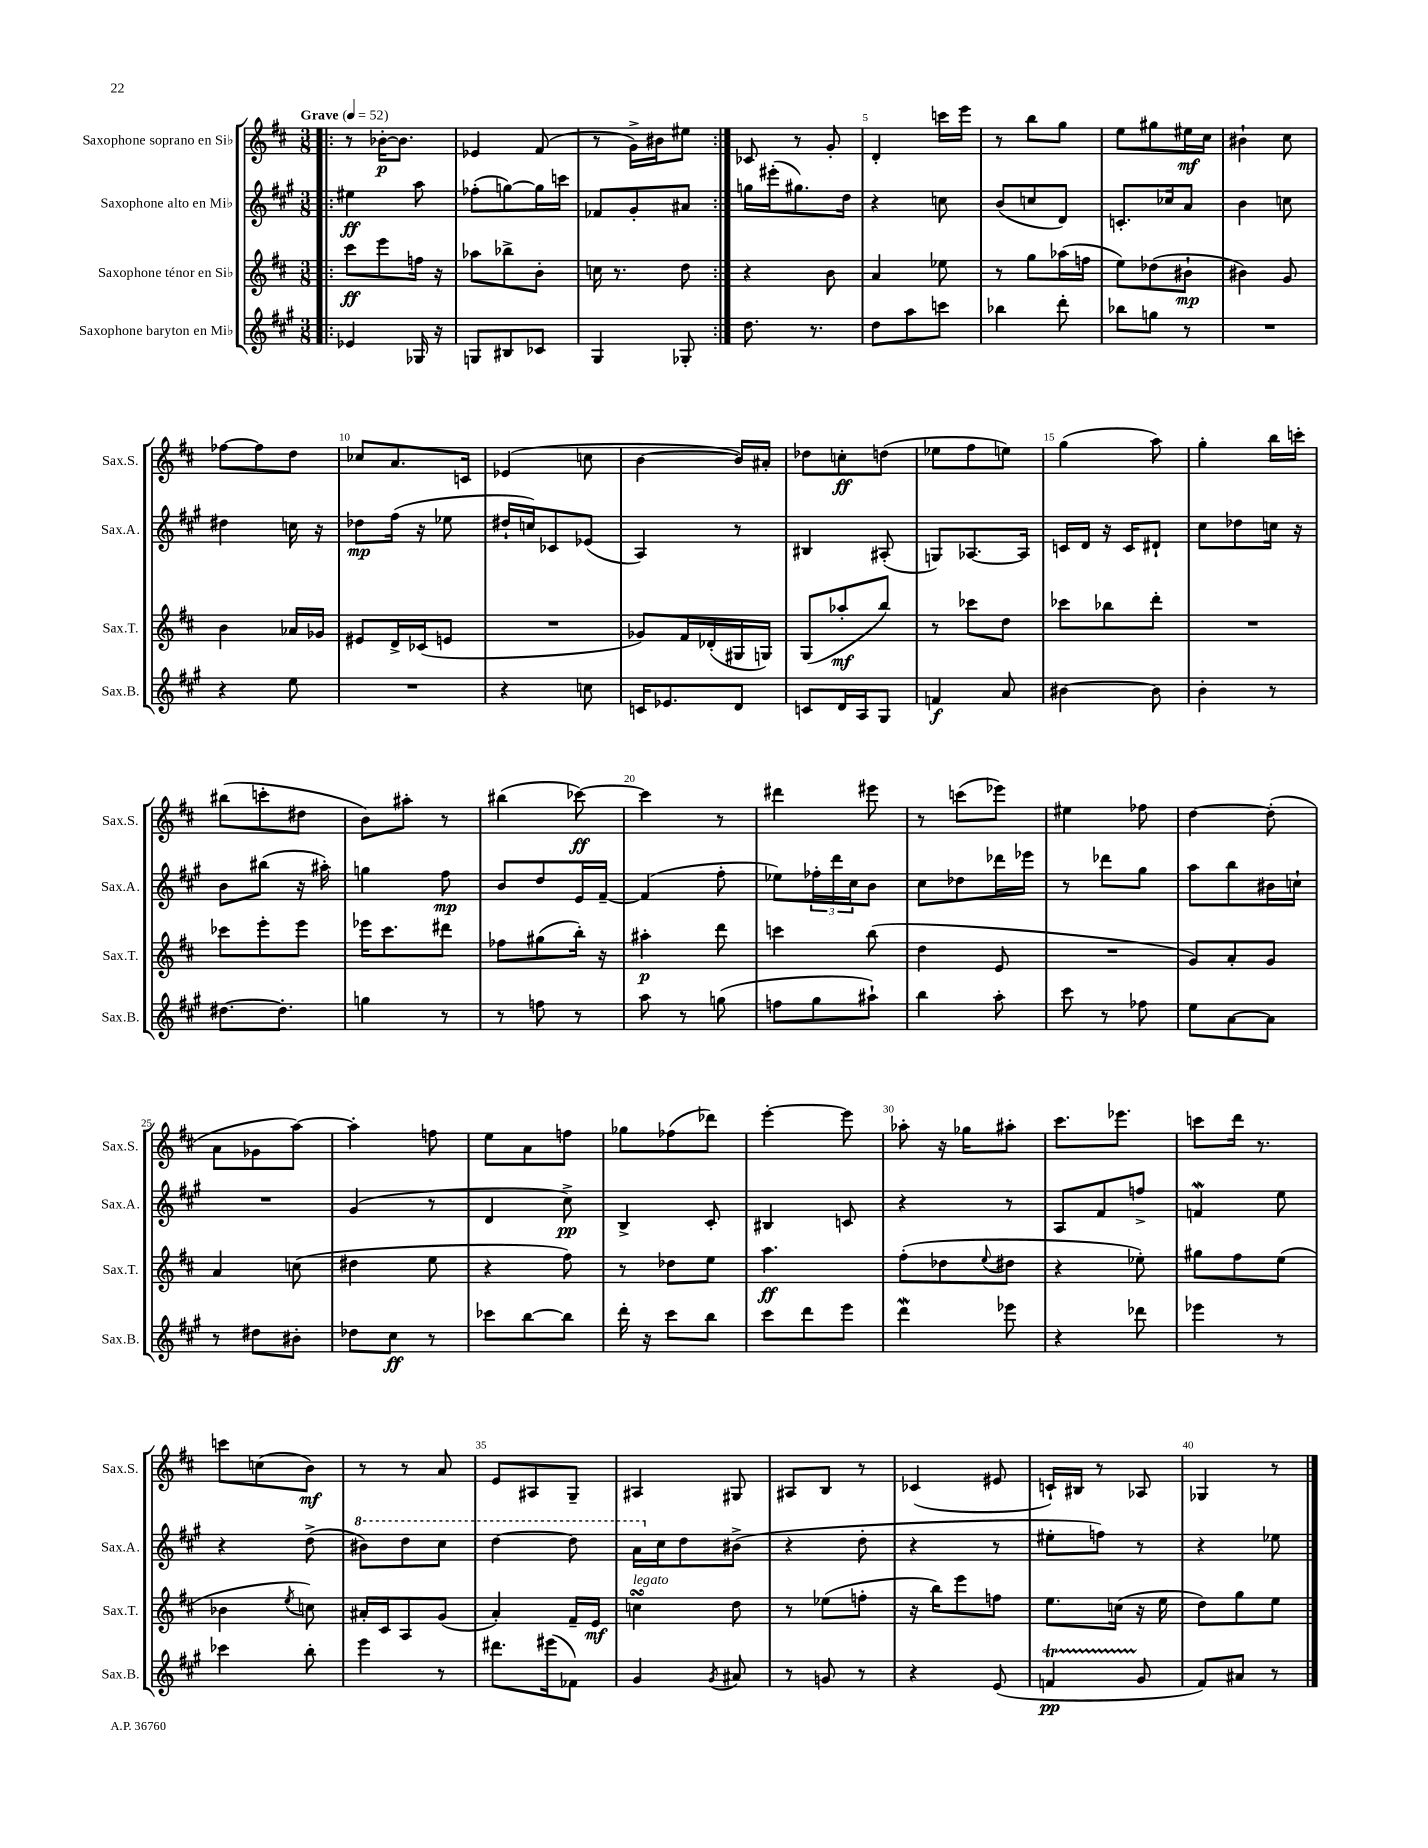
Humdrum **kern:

**kern	**kern	**kern	**kern
*staff4	*staff3	*staff2	*staff1
*clefG2	*clefG2	*clefG2	*clefG2
*k[f#c#g#]	*k[f#c#]	*k[f#c#g#]	*k[f#c#]
*M3/8	*M3/8	*M3/8	*M3/8
*MM52	*MM52	*MM52	*MM52
=!|:	=!|:	=!|:	=!|:
4e-/	8ccc#\L	4ee#\	8r
.	8eee\	.	[16b-'\LK
.	.	.	8.b-\]J
16G-/	16ff\Jk	8aa\	.
16r	16r	.	.
=	=	=	=
8G/L	8aa-\L	(8ff-'\L	4e-/
8B#/	8bb-^\	[8gg\)	.
8c-/J	8b'\J	16gg\]L	(8f#/
.	.	16ccc\JJ	.
=	=	=	=
4G#/	16cc\	8f-/L	8r
.	8.r	.	.
.	.	8g#'/	16g^\LL)
.	.	.	16b#\J
8G-'/	8dd\	8a#/J	8ee#\J
=:|!	=:|!	=:|!	=:|!
8.dd\	4r	16gg\LL	8c-/
.	.	(16eee#'\J	.
.	.	8.gg#\)	8r
8.r	.	.	.
.	8b\	.	8g'/
.	.	16dd\Jk	.
=	=	=	=
8dd\L	4a/	4r	4d'/
8aa\	.	.	.
8ccc\J	8ee-\	8cc\	16ccc\LL
.	.	.	16eee\JJ
=	=	=	=
4bb-\	8r	(8b/L	8r
.	8gg\L	8cc/	8bb\L
8ddd'\	(16aa-\L	8d/J)	8gg\J
.	16ff\JJ	.	.
=	=	=	=
8bb-\L	8ee\L)	8.c'/L	8ee\L
8gg\J	(8dd-\	.	8gg#\
.	.	16cc-/k	.
8r	8b#`\J	8a/J	16ee#\L
.	.	.	16cc#\JJ
=	=	=	=
4.r	4b#\)	4b\	4b#`\
.	8g/	8cc\	8cc#\
=	=	=	=
4r	4b\	4dd#\	[8ff-\L
.	.	.	8ff-\]
8ee\	16a-/LL	16cc\	8dd\J
.	16g-/JJ	16r	.
=	=	=	=
4.r	8e#/L	8dd-\L	8cc-/L
.	16d^/L	(16ff#\Jk	8.a/
.	(16c-/J	16r	.
.	8e/J	8ee-\	.
.	.	.	16c/Jk
=	=	=	=
4r	4.r	16dd#`/LL	(4e-/
.	.	16cc/J)	.
.	.	8c-/	.
8cc\	.	(8e-/J	8cc\
=	=	=	=
16c/LK	8g-/L)	4A/)	[4b\
8.e-/	.	.	.
.	16f#/L	.	.
.	(16d-'/	.	.
8d/J	16G#/	8r	16b/]LL)
.	16G/JJ)	.	16a#'/JJ
=	=	=	=
8c/L	(8G/L	4B#/	8dd-\L
16d/L	8aa-'/	.	8cc'\
16A/J	.	.	.
8G#/J	8bb/J)	(8A#'/	(8dd\J
=	=	=	=
4f/	8r	8G/L)	8ee-\L
.	8ccc-\L	[8.A-/	8ff#\
8a/	8dd\J	.	8ee\J)
.	.	16A-/]Jk	.
=	=	=	=
[4b#\	8ccc-\L	16c/LL	(4gg\
.	.	16d/JJ	.
.	8bb-\	16r	.
.	.	16c/LK	.
8b#\]	8ddd'\J	8d#`/J	8aa\)
=	=	=	=
4b'\	4.r	8cc#\L	4gg'\
.	.	8dd-\	.
8r	.	16cc\Jk	16bb\LL
.	.	16r	16ccc'\JJ
=	=	=	=
[8.dd#\L	8ccc-\L	8b\L	(8bb#\L
.	8eee'\	(8bb#\J	8ccc'\
8.dd#'\]J	.	.	.
.	8eee\J	16r	8dd#\J
.	.	16aa#'\)	.
=	=	=	=
4gg\	16eee-\LK	4gg\	8b\L)
.	8.ccc#\	.	.
.	.	.	8aa#'\J
8r	8ddd#\J	8ff#\	8r
=	=	=	=
8r	8ff-\L	8b/L	(4bb#\
8ff\	(8gg#\	8dd/	.
8r	16bb'\Jk)	16e/L	[8ccc-\)
.	16r	[16f#~/JJ	.
=	=	=	=
8aa\	4aa#'\	(4f#/]	4ccc-\]
8r	.	.	.
(8gg\	8ddd\	8ff#'\	8r
=	=	=	=
8ff\L	4ccc\	8ee-\L)	4ddd#\
8gg#\	.	24ff-'\L	.
.	.	24ddd\	.
.	.	24cc#\J	.
8aa#`\J)	(8bb\	8b\J	8eee#\
=	=	=	=
4bb\	4dd\	8cc#\L	8r
.	.	8dd-\	(8ccc\L
8aa'\	8e/	16ddd-\L	8eee-\J)
.	.	16eee-\JJ	.
=	=	=	=
8ccc#\	4.r	8r	4ee#\
8r	.	8ddd-\L	.
8ff-\	.	8gg#\J	8ff-\
=	=	=	=
8ee\L	8g/L)	8aa\L	[4dd\
[8a\	8a'/	8bb\	.
8a\]J	8g/J	16b#\L	(8dd'\]
.	.	16cc`\JJ	.
=	=	=	=
8r	4a/	4.r	8a\L
8dd#\L	.	.	8g-\
8b#'\J	(8cc\	.	[8aa\J)
=	=	=	=
8dd-\L	4dd#\	(4g#/	4aa'\]
8cc#\J	.	.	.
8r	8ee\	8r	8ff\
=	=	=	=
8ccc-\L	4r	4d/	8ee\L
[8bb\	.	.	8a\
8bb\]J	8ff#\)	8cc#^\)	8ff\J
=	=	=	=
16ddd'\	8r	4B^/	8gg-\L
16r	.	.	.
8ccc#\L	8dd-\L	.	(8ff-\
8bb\J	8ee\J	8c#'/	8ddd-\J)
=	=	=	=
8ccc#\L	4.aa\	4B#/	[4eee'\
8ddd\	.	.	.
8eee\J	.	8c/	8eee\]
=	=	=	=
4ddd\	(8ff#'\L	4r	8aa-'\
.	8dd-\	.	16r
.	.	.	16gg-\LK
.	8qqee/	.	.
8eee-\	8dd#\J	8r	8aa#'\J
=	=	=	=
4r	4r	8A/L	8.ccc#\L
.	.	8f#/	.
.	.	.	8.eee-\J
8ddd-\	8ee-'\)	8ff^/J	.
=	=	=	=
4eee-\	8gg#\L	4f/	8ccc\L
.	8ff#\	.	16ddd\Jk
.	.	.	8.r
8r	(8ee\J	8ee\	.
=	=	=	=
4ccc-\	4b-\	4r	8ccc\L
.	.	.	(8cc\
.	8qee/	.	.
8bb'\	8cc\)	(8dd^\	8b\J)
=	=	=	=
4eee\	16a#'/LL	8bb#\L)	8r
.	16c#/J	.	.
.	8A/	8ddd\	8r
8r	(8g/J	8ccc#\J	8a/
=	=	=	=
8.ddd#\L	4a'/)	[4ddd\	8e/L
.	.	.	8A#/
(16eee#\k	.	.	.
8f-\J)	16f#~/LL	8ddd\]	8G~/J
.	16e/JJ	.	.
=	=	=	=
4g#/	4cc\	16aa\LL	4A#/
.	.	16cc#\J	.
.	.	8dd\	.
8qg#/	.	.	.
8a#/	8dd\	(8b#^\J	8G#/
=	=	=	=
8r	8r	4r	8A#/L
8g/	(8ee-\L	.	8B/J
8r	8ff'\J	8dd'\	8r
=	=	=	=
4r	16r	4r	(4c-/
.	16bb\LK)	.	.
.	8eee\	.	.
(8e/	8ff\J	8r	8e#/
=	=	=	=
4f/	8.ee\L	8ee#'\L	16c`/LL)
.	.	.	16B#/JJ
.	.	8ff\J)	8r
.	(16cc\Jk	.	.
8g#/	16r	8r	8A-/
.	16ee\	.	.
=	=	=	=
8f#/L)	8dd\L)	4r	4G-/
8a#/J	8gg\	.	.
8r	8ee\J	8ee-\	8r
==	==	==	==
*-	*-	*-	*-
